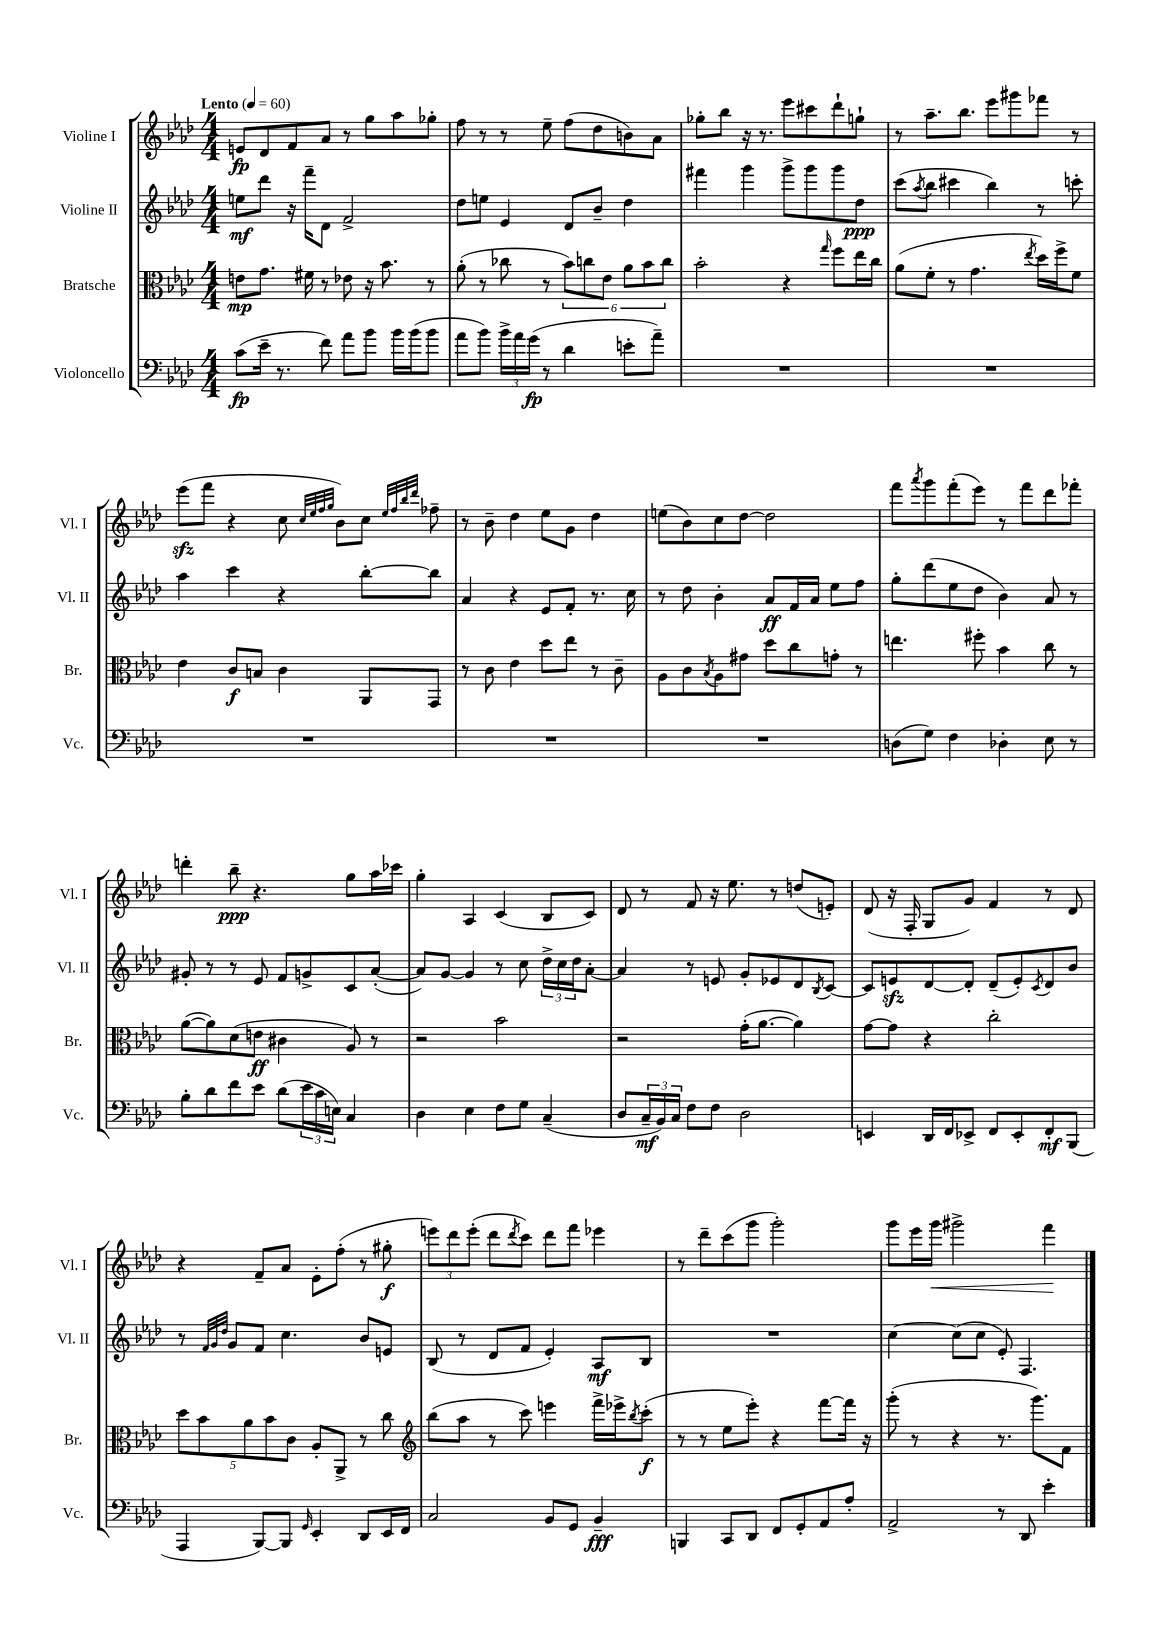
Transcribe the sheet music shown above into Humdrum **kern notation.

**kern	**kern	**kern	**kern
*staff4	*staff3	*staff2	*staff1
*clefF4	*clefC3	*clefG2	*clefG2
*k[b-e-a-d-]	*k[b-e-a-d-]	*k[b-e-a-d-]	*k[b-e-a-d-]
*M4/4	*M4/4	*M4/4	*M4/4
*MM60	*MM60	*MM60	*MM60
(8c\L	8e\L	8ee\L	8e/L
16e-~\Jk	8.g\J	8ddd-\J	8d-/
8.r	.	.	.
.	.	16r	8f/
.	16f#\	16fff~\LK	.
8f\)	8r	8d-\J	8a-/J
8a-\L	8e-\	2f^/	8r
8b-\J	16r	.	8gg\L
.	8.b-\	.	.
16b-\LL	.	.	8aa-\
(16b-\J	.	.	.
8b-\J	8r	.	8gg-'\J
=	=	=	=
8a-\L	(8a-'\	8dd-\L	8ff\
8b-\J)	8r	8ee\J	8r
24b-^\LL	8cc-\	4e-/	8r
24a-\	.	.	.
(24g\JJ	.	.	.
8r	8r	.	8ee-~\
4d-\	12b-\L)	8d-/L	(8ff\L
.	12cc\	.	.
.	.	8b-~/J	8dd-\
.	12e-\J	.	.
8e'\L	12a-\L	4dd-\	8b\)
.	12b-\	.	.
8a-~\J)	.	.	8a-\J
.	12cc\J	.	.
=	=	=	=
1r	2b-'\	4fff#\	8gg-'\L
.	.	.	8bb-\J
.	.	4ggg\	16r
.	.	.	8.r
.	4r	8ggg^\L	8eee-\L
.	.	8ggg\	8ccc#\
.	16qqgg/	.	.
.	8ff\L	8ggg\	8ddd-`\
.	16ee-\L	8dd-\J	8gg`\J
.	16cc\JJ	.	.
=	=	=	=
1r	(8a-\L	(8ccc\L	8r
.	.	8qaa-/	.
.	8f'\J	8bb-\J	8.aa-~\L
.	8r	4ccc#\	.
.	.	.	8.bb-\J
.	4.g\	.	.
.	.	4bb-\)	8eee-\L
.	.	.	8ggg#\
.	8qee-/	.	.
.	16dd-\LL)	8r	8fff-\J
.	16ff^\J	.	.
.	8f\J	8ccc'\	8r
=	=	=	=
1r	4e-\	4aa-\	(8eee-\L
.	.	.	8fff\J
.	8c/L	4ccc\	4r
.	8B/J	.	.
.	4c\	4r	8cc\
.	.	.	32qqcc/LLL
.	.	.	32qqee-/
.	.	.	32qqff/
.	.	.	32qqgg/JJJ
.	.	.	8b-\L)
.	8AA-/L	[8bb-'\L	8cc\J
.	.	.	32qqee-/LLL
.	.	.	32qqff/
.	.	.	32qqbb-/
.	.	.	32qqddd-/JJJ
.	8GG/J	8bb-\]J	8ff-~\
=	=	=	=
1r	8r	4a-/	8r
.	8c\	.	8b-~\
.	4e-\	4r	4dd-\
.	8dd-\L	8e-/L	8ee-\L
.	8ee-\J	8f'/J	8g\J
.	8r	8.r	4dd-\
.	8c~\	.	.
.	.	16cc\	.
=	=	=	=
1r	8A-\L	8r	(8ee\L
.	8c\	8dd-\	8b-\)
.	8qB-/	.	.
.	8A-\	4b-'\	8cc\
.	8g#\J	.	[8dd-\J
.	8dd-\L	8a-/L	2dd-\]
.	8cc\	16f/L	.
.	.	16a-/JJ	.
.	8g'\J	8ee-\L	.
.	8r	8ff\J	.
=	=	=	=
(8D\L	4.ee\	8gg'\L	8fff\L
.	.	.	8qaaa-/
8G\J)	.	(8ddd-\	8ggg\
4F\	.	8ee-\	(8fff'\
.	8ff#'\	8dd-\J	8eee-\J)
4D-'\	4b-\	4b-\)	8r
.	.	.	8fff\L
8E-\	8cc\	8a-/	8ddd-\
8r	8r	8r	8fff-'\J
=	=	=	=
8B-'\L	([8a-\L	8g#'/	4ddd'\
8d-\	8a-\])	8r	.
8f\	(8d-\	8r	8bb-~\
8e-\J	8e\J	8e-/	4.r
(8d-\L	4c#\	8f/L	.
24e-\L	.	8g^/	.
24c\	.	.	.
24E\JJ)	.	.	.
4C/	8A-/)	8c/	8gg\L
.	8r	([8a-'/J	16aa-\L
.	.	.	16ccc-\JJ
=	=	=	=
4D-\	2r	8a-/]L)	4gg'\
.	.	[8g/J	.
4E-\	.	4g/]	4A-/
8F\L	2b-\	8r	(4c/
8G\J	.	8cc\	.
(4C~/	.	24dd-^\LL	8B-/L
.	.	24cc\	.
.	.	24dd-\J	.
.	.	[8a-'\J	8c/J)
=	=	=	=
8D-/L	2r	4a-/]	8d-/
24C~/L	.	.	8r
24BB-/)	.	.	.
24C/JJ	.	.	.
8F\L	.	8r	8f/
8F\J	.	8e/	16r
.	.	.	8.ee-\
2D-\	(16g'\LK	8g'/L	.
.	[8.a-\J	.	.
.	.	8e-/	8r
.	4a-\])	8d-/	(8dd/L
.	.	8qB-/	.
.	.	[8c/J	8e'/J)
=	=	=	=
4EE/	[8g\L	8c/]L	(8d-/
.	8g\]J	8e/	16r
.	.	.	16F'/
16DD-/LL	4r	[8d-/	8G/L
16FF/J	.	.	.
8EE-^/J	.	8d-'/]J	8g/J)
8FF/L	2cc'\	(8d-~/L	4f/
8EE-'/	.	8e'/)	.
.	.	8qc/	.
8FF'/	.	8d-/	8r
(8BBB-/J	.	8b-/J	8d-/
=	=	=	=
4AAA-/	10dd-\L	8r	4r
.	10b-\	.	.
.	.	32qqf/LLL	.
.	.	32qqg/	.
.	.	32qqdd-/JJJ	.
.	.	8g/L	.
.	10a-\	.	.
[8BBB-/L)	.	8f/J	8f~/L
.	10b-\	.	.
8BBB-/]J	.	4.cc\	8a-/J
.	10c\J	.	.
16qqGG/	.	.	.
4EE-'/	8A-'/L	.	8e-'\L
.	8AA-^/J	.	(8ff'\J
8DD-/L	8r	8b-/L	8r
16EE-/L	8cc\	8e/J	8gg#'\
16FF/JJ	.	.	.
=	=	=	=
*	*clefG2	*	*
2C/	(8bb-\L	(8B-/	12eee\L)
.	.	.	12ddd-\
.	8aa-\J	8r	.
.	.	.	(12eee'\J
.	8r	8d-/L	8ddd-\L
.	.	.	8qddd-/
.	8ccc\)	8f/J	8ccc\J)
8BB-/L	4eee\	4e-'/)	8ddd-\L
8GG/J	.	.	8fff\J
4BB-~/	16fff^\LL	8A-/L	4eee-\
.	16eee-^\J	.	.
.	8qbb-/	.	.
.	(8ccc'\J	8B-/J	.
=	=	=	=
4BBB/	8r	1r	8r
.	8r	.	8ddd-~\L
8CC/L	8ee-\L	.	(8ccc\
8DD-/J	8eee-'\J)	.	8ggg\J
8FF/L	4r	.	2ggg'\)
8GG'/	.	.	.
8AA-/	[8fff\L	.	.
8A-'/J	16fff\]Jk	.	.
.	16r	.	.
=	=	=	=
2AA-^/	(8ggg'\	[4cc\	8ggg\L
.	8r	.	16eee-\L
.	.	.	16ggg\JJ
.	4r	(8cc\]L	2ggg#^\
.	.	8cc\J	.
8r	8.r	8e-'/)	.
8DD-/	.	4.F/	.
.	8.ggg\L)	.	.
4e-'\	.	.	4fff\
.	8f\J	.	.
==	==	==	==
*-	*-	*-	*-
